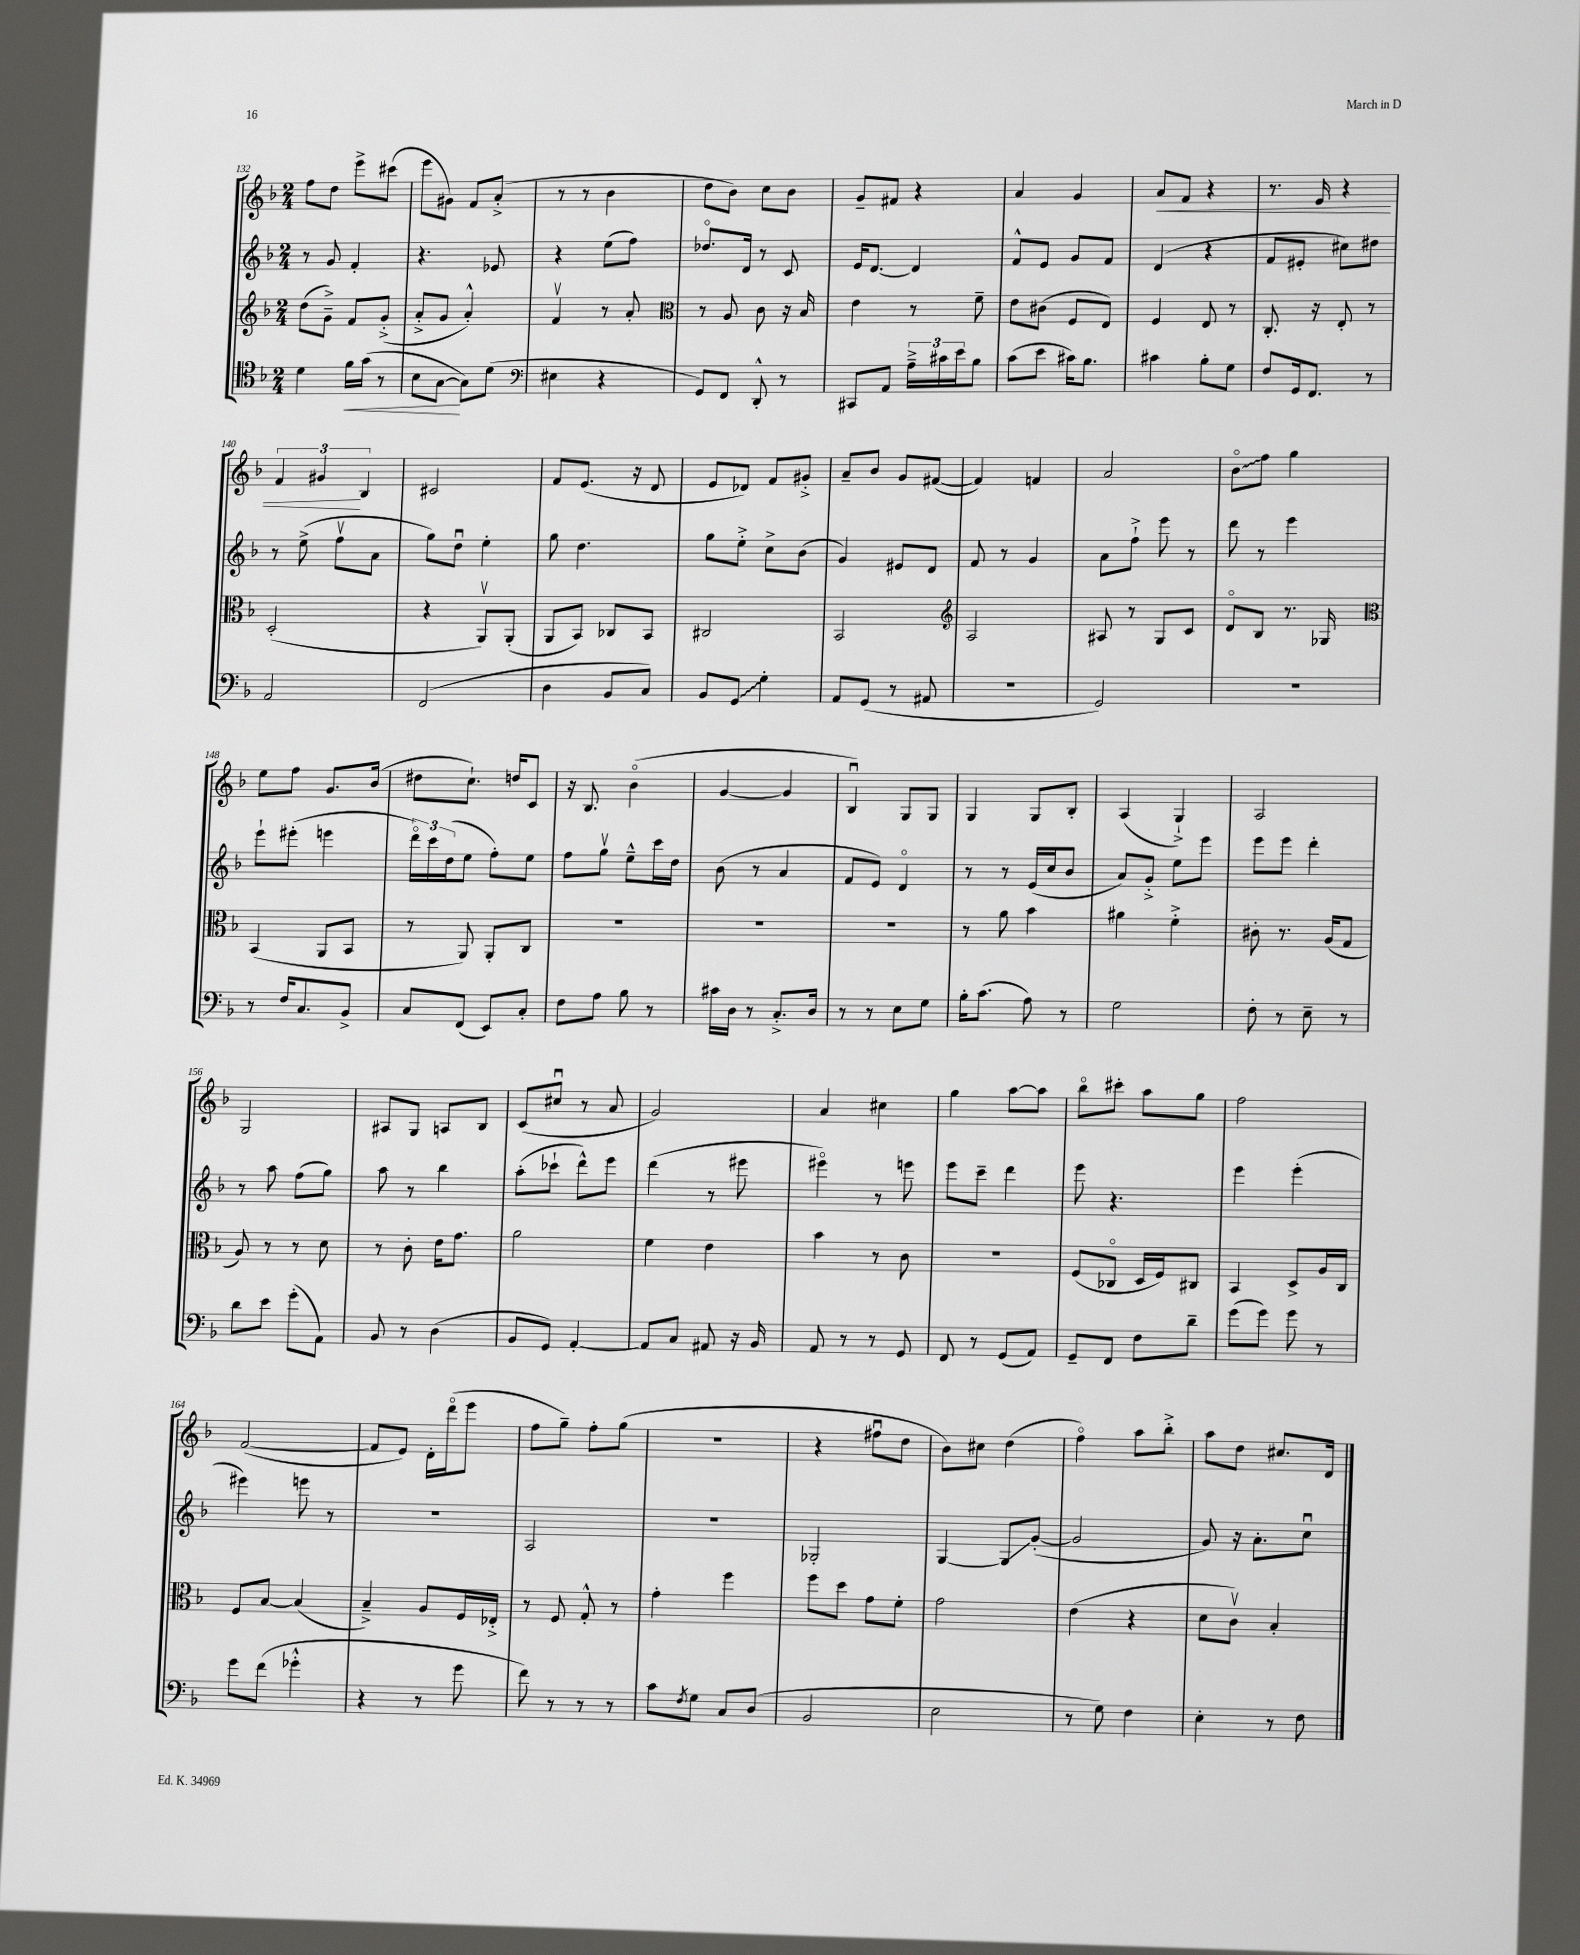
<<
\new StaffGroup <<
\new Staff = "s0" {
    \clef treble \key f \major \numericTimeSignature \time 2/4
    f''8 d''8 e'''8-> cis'''8( |
    e'''8 gis'8) f'8 a'8-.->( |
    r8 r8 bes'4 |
    d''8 bes'8) c''8 bes'8 |
    g'8-- fis'8 r4 |
    a'4 g'4 |
    a'8\< f'8 r4 |
    r8. e'16 r4 |
    \tuplet 3/2 { f'4 gis'4\! bes4 } |
    cis'2 |
    f'8 e'8.( r16 d'8 |
    e'8 des'8) f'8 gis'8-.-> |
    a'8-- bes'8 g'8 fis'8~( |
    fis'4) f'4 |
    a'2 |
    \once \override Glissando.style = #'zigzag bes'8\flageolet\glissando f''8 g''4 |
    e''8 f''8 g'8. bes'16( |
    dis''8 c''8.-!) d''16 c'8 |
    r16 bes8. bes'4\flageolet( |
    g'4~ g'4 |
    bes4\downbow) g8 g8 |
    g4 g8 bes8-. |
    a4( g4-!->) |
    a2 |
    g2 |
    ais8 g8 a8 bes8 |
    c'8( cis''8\downbow r8 a'8 |
    g'2) |
    a'4 cis''4 |
    g''4 a''8~ a''8 |
    bes''8\flageolet cis'''8-. a''8 g''8 |
    f''2 |
    f'2~( |
    f'8 e'8) d'16-. d'''16\flageolet( e'''8 |
    f''8 g''8--) f''8-. g''8( |
    R2 |
    r4 fis''8\downbow d''8 |
    bes'8) cis''8 d''4( |
    f''4\flageolet) a''8 bes''8-.-> |
    a''8 d''8 cis''8. d'16 \bar "|." |
}
\new Staff = "s1" {
    \clef treble \key f \major \numericTimeSignature \time 2/4
    r8 g'8 f'4-. |
    r4. ees'8 |
    r4 e''8( f''8) |
    des''8.\flageolet d'16 r8 c'8 |
    e'16 d'8.~ d'4 |
    f'8-^ e'8 g'8 f'8 |
    d'4( r4 |
    f'8 eis'8-. cis''8) dis''8 |
    r8 e''8->( f''8\upbow a'8 |
    g''8) d''8\downbow e''4-. |
    g''8 d''4. |
    g''8 e''8-.-> c''8-> bes'8( |
    g'4) eis'8 d'8 |
    f'8 r8 g'4 |
    a'8 f''8-!-> e'''8 r8 |
    d'''8 r8 e'''4 |
    e'''8-! eis'''8-.( e'''4 |
    \tuplet 3/2 { d'''16\flageolet) c'''16 d''16( } e''8 f''8-.) e''8 |
    f''8 g''8\upbow e''8---^ c'''16 d''16 |
    bes'8( r8 a'4 |
    f'8 e'8) d'4\flageolet |
    r8 r8 e'16( c''16 bes'8 |
    a'8) g'8-.-> e''8 e'''8 |
    e'''8 e'''8 d'''4-. |
    r8 a''8 f''8( g''8) |
    a''8 r8 bes''4 |
    a''8-.( ces'''8-! d'''8-^) e'''8 |
    d'''4( r8 eis'''8 |
    eis'''4\flageolet) r8 e'''8 |
    e'''8 c'''8-- d'''4 |
    e'''8 r4. |
    e'''4 e'''4-.( |
    eis'''4) e'''8 r8 |
    R2 |
    a2 |
    r2 |
    ges2-. |
    g4~ g8\glissando g'8~-.( |
    g'2 |
    g'8) r16 a'8.-. c''8\downbow \bar "|." |
}
\new Staff = "s2" {
    \clef treble \key f \major \numericTimeSignature \time 2/4
    d''8( g'8--->) f'8 g'8-.->( |
    a'8-.-> g'8 a'4-.-^) |
    f'4\upbow r8 a'8-. |
    \clef alto r8 a8 c'8 r16 bes16 |
    e'4 r8 f'8-- |
    e'8 cis'8( f8 e8) |
    f4 e8 r8 |
    c8.-. r16 e8-. r8 |
    d2-.( |
    r4 a,8\upbow) a,8-.( |
    a,8 bes,8) ces8 bes,8 |
    cis2 |
    bes,2 |
    \clef treble a2 |
    ais8 r8 g8 c'8 |
    d'8\flageolet bes8 r8. ges16 |
    \clef alto bes,4( a,8 bes,8 |
    r8 a,8) a,8-. c8 |
    R2 |
    R2 |
    R2 |
    r8 a'8 bes'4 |
    ais'4 f'4-.-> |
    cis'8-. r8. a16( g8 |
    a8) r8 r8 d'8 |
    r8 c'8-. e'16 g'8. |
    a'2 |
    f'4 e'4 |
    bes'4 r8 c'8 |
    R2 |
    f8( ces8\flageolet d16 f16) cis8 |
    bes,4 d8-> a16 c16 |
    f8 bes8~ bes4( |
    bes4--->) a8 f16 ees16-.-> |
    r8 f8 g8-.-^ r8 |
    g'4-. f''4 |
    f''8 d''8 g'8 f'8-. |
    g'2 |
    e'4( r4 |
    d'8 c'8\upbow) bes4-. \bar "|." |
}
\new Staff = "s3" {
    \clef tenor \key f \major \numericTimeSignature \time 2/4
    d'4 f'16\< g'16( r8 |
    bes8 g8~\! g8) d'8( |
    \clef bass eis4 r4 |
    g,8) f,8 d,8-.-^ r8 |
    cis,8 a,8 \tuplet 3/2 { a16---> cis'16 e'16 } bes8 |
    c'8( e'8 cis'16) bes8. |
    cis'4 bes8-. g8 |
    f8 g,16 f,8. r8 |
    a,2 |
    f,2( |
    d4 bes,8 c8) |
    bes,8 \once \override Glissando.style = #'zigzag g,8\glissando g4-. |
    a,8 g,8( r8 ais,8 |
    r2 |
    g,2) |
    r2 |
    r8 f16 c8. bes,8-> |
    c8 f,8( e,8) c8-. |
    f8 a8 bes8 r8 |
    cis'16 d16 r8 c8.-.-> d16 |
    r8 r8 e8 g8 |
    bes16-. c'8.( a8) r8 |
    g2 |
    f8-. r8 e8-- r8 |
    d'8 e'8 g'8-.( a,8) |
    bes,8 r8 d4( |
    bes,8 g,8) a,4~-. |
    a,8 c8 ais,8 r16 bes,16 |
    a,8 r8 r8 g,8 |
    f,8 r8 g,8( a,8) |
    g,8-- f,8 f8 d'8-- |
    g'8( g'8) g'8 r8 |
    g'8 f'8( ges'4-.-^ |
    r4 r8 g'8 |
    f'8) r8 r8 r8 |
    c'8 \acciaccatura { f8 } g8 c8 d8( |
    bes,2 |
    e2 |
    r8 g8) f4 |
    e4-. r8 f8 \bar "|." |
}
>>
>>
\layout { \context { \Score currentBarNumber = #132 } }
